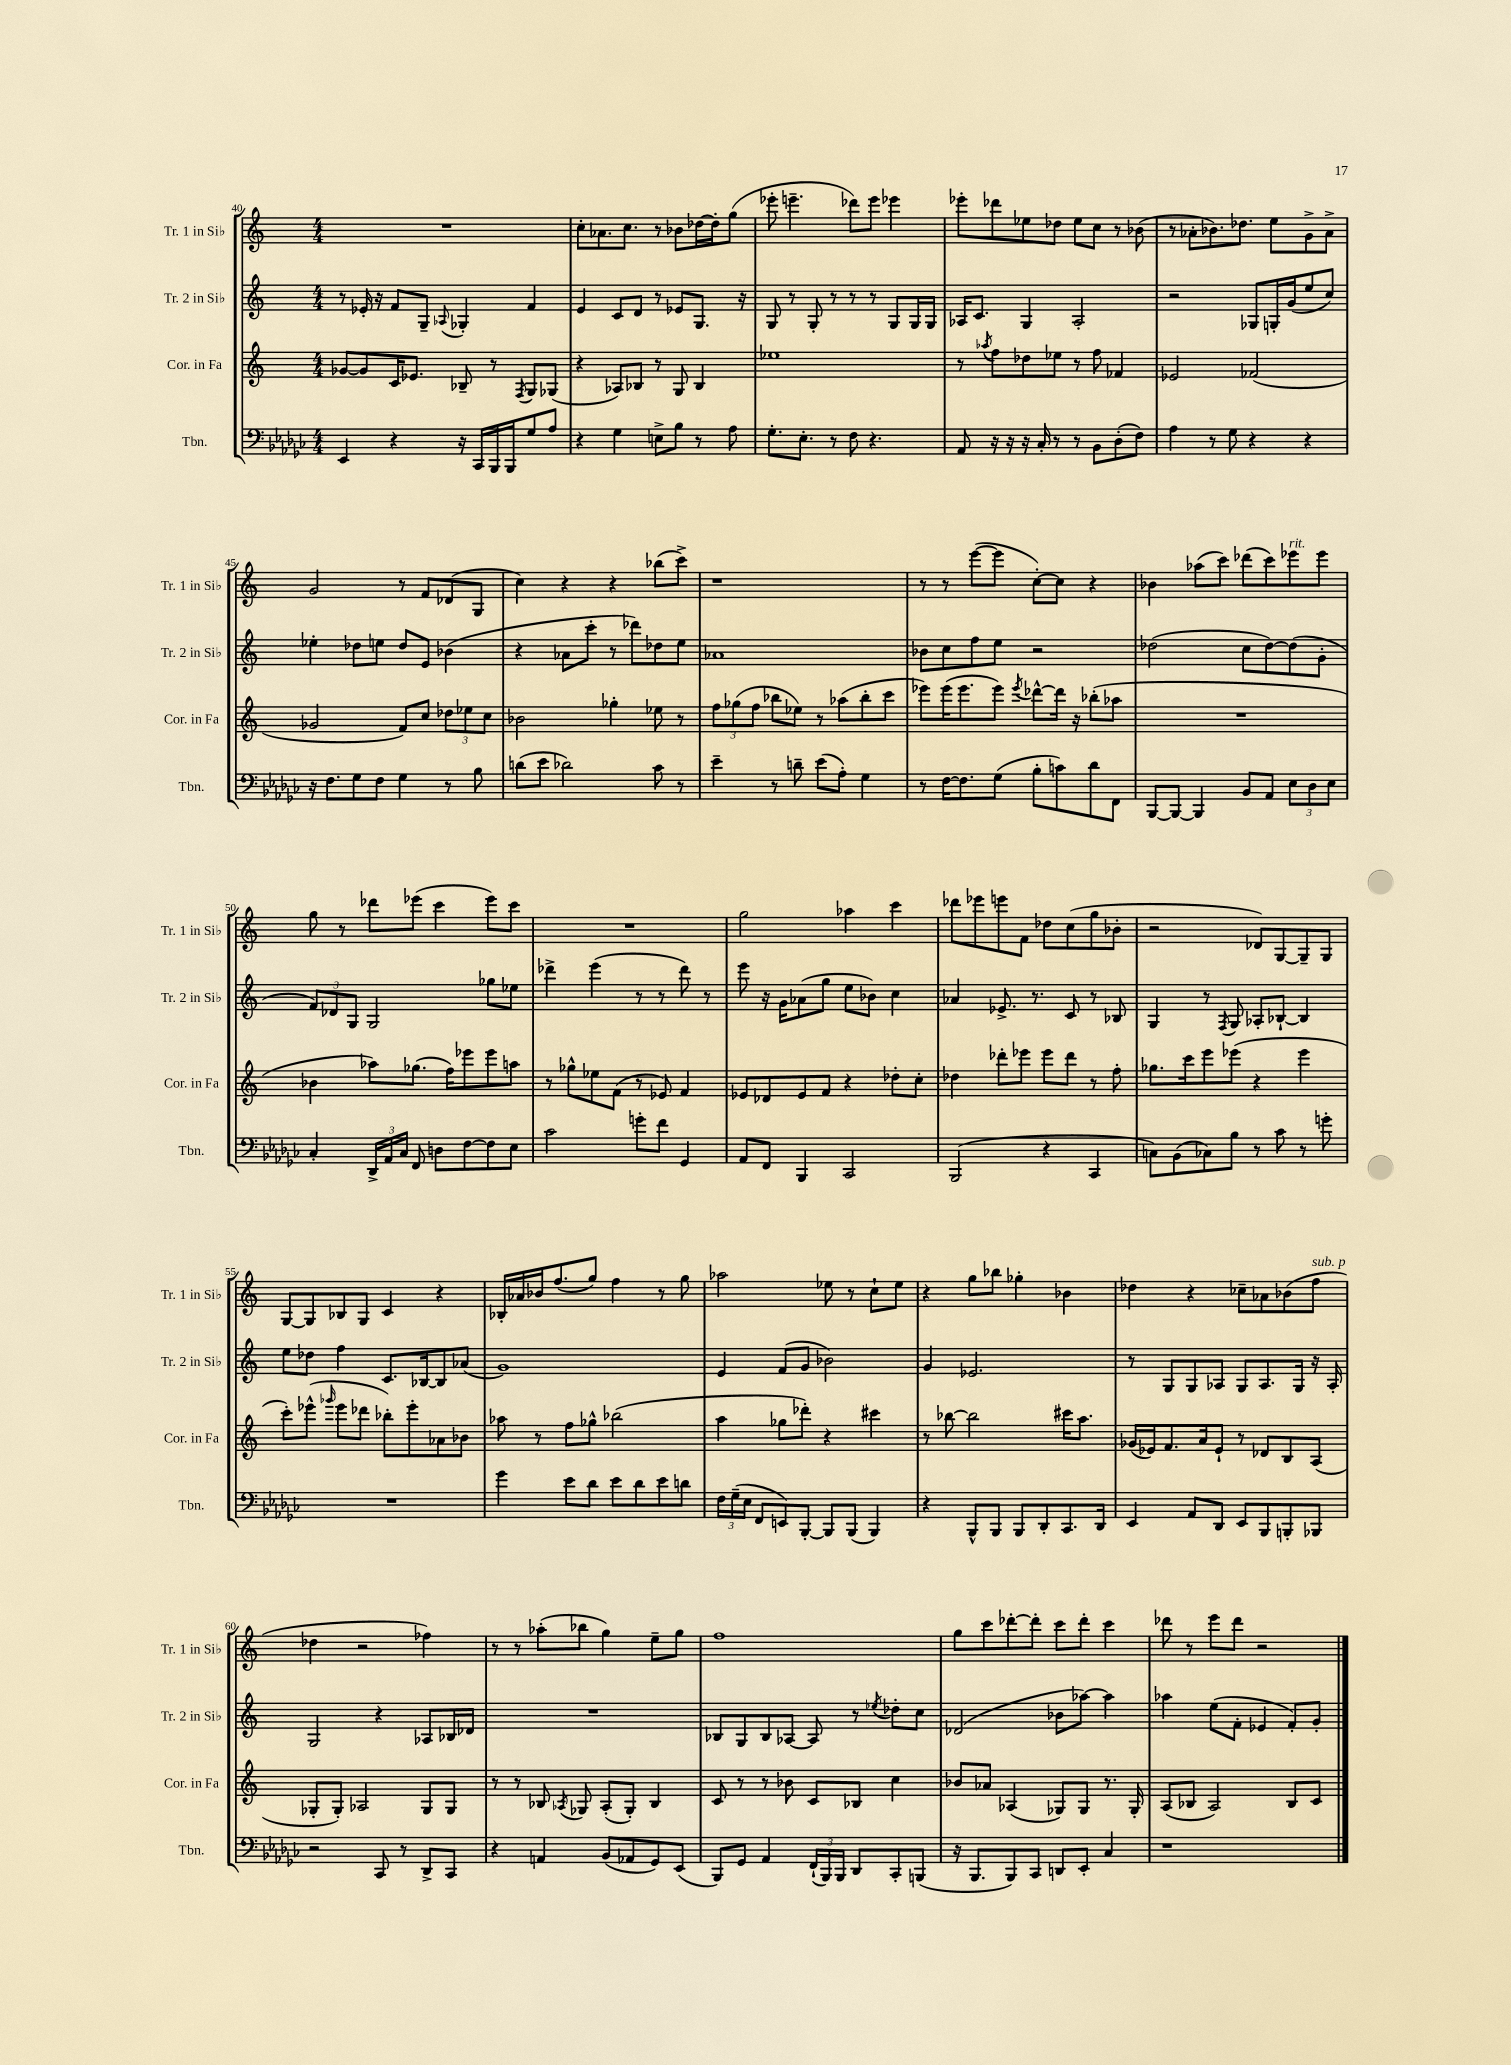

**kern	**kern	**kern	**kern
*staff4	*staff3	*staff2	*staff1
*clefF4	*clefG2	*clefG2	*clefG2
*k[b-e-a-d-g-c-]	*k[]	*k[]	*k[]
*M4/4	*M4/4	*M4/4	*M4/4
4EE-/	[8g-/L	8r	1r
.	8g-/]	16e-'/	.
.	.	16r	.
4r	16c/K	8f/L	.
.	8.e-/J	.	.
.	.	8G~/J	.
.	.	8qqA-/	.
16r	8B-~/	4G-'/	.
16CC-/LL	.	.	.
16BBB-/	8r	.	.
16BBB-/J	.	.	.
.	8qF/	.	.
8G-/	8G/L	4f/	.
8A-/J	(8G-/J	.	.
=	=	=	=
4r	4r	4e/	8cc'\L
.	.	.	8.a-\
4G-\	8A-/L)	8c/L	.
.	.	.	8.cc\J
.	8B-/J	8d/J	.
8E^\L	8r	8r	8r
8B-\J	8G/	8e-/L	8b-\L
8r	4B-/	8.G/J	[16dd-\L
.	.	.	16dd-'\]J
8A-\	.	.	(8gg\J
.	.	16r	.
=	=	=	=
8.G-'\L	1ee-	8G/	8eee-'\
.	.	8r	4.eee~\
8.E-'\J	.	.	.
.	.	8G'/	.
8r	.	8r	.
8F\	.	8r	8ddd-\L)
4.r	.	8r	8eee\J
.	.	8G/L	4eee-\
.	.	16G/L	.
.	.	16G/JJ	.
=	=	=	=
8AA-/	8r	16A-/LK	8eee-'\L
.	.	8.c/J	.
.	8qaa-/	.	.
16r	8ff\L	.	8ddd-\
16r	.	.	.
16r	8dd-\	4G/	8ee-\
16C-'/	.	.	.
8r	8ee-\J	.	8dd-\J
8r	8r	2A-'/	8ee-\L
8BB-\L	8ff\	.	8cc\J
(8D-'\	4f-/	.	8r
8F\J)	.	.	(8b-\
=	=	=	=
4A-\	2e-/	2r	8r
.	.	.	8a-'\L
8r	.	.	8.b-\)
8G-\	.	.	.
.	.	.	8.dd-\J
4r	(2f-/	8G-/L	.
.	.	16G'/L	8ee\L
.	.	(16g/J	.
4r	.	8ee/	8g^\
.	.	8cc/J)	8a-^\J
=	=	=	=
16r	2g-/	4ee-'\	2g/
8.F\L	.	.	.
8G-\	.	8dd-\L	.
8F\J	.	8ee\J	.
4G-\	8f/L)	8dd-/L	8r
.	8cc/J	8e/J	8f/L
8r	12dd-\L	(4b-\	(8d-/
.	12ee-\	.	.
8B-\	.	.	8G/J
.	12cc\J	.	.
=	=	=	=
(8d\L	2b-\	4r	4cc\)
8e-\J	.	.	.
2d-\)	.	8a-\L	4r
.	.	8ccc'\J	.
.	4gg-'\	8r	4r
.	.	8ddd-\L)	.
8c-\	8ee-\	8dd-\	(8bb-\L
8r	8r	8ee\J	8ccc^\J)
=	=	=	=
4e-~\	12ff\L	1a-	1r
.	(12gg-\	.	.
.	12ff\J	.	.
8r	8bb-\L	.	.
8d~\	8ee-\J)	.	.
(8e-\L	8r	.	.
8A-'\J)	(8aa-\L	.	.
4G-\	8bb-'\	.	.
.	8ccc\J	.	.
=	=	=	=
8r	8eee-\L)	8b-\L	8r
[16F\LK	(16eee-\K	8cc\	8r
8.F\]	8.eee-\	.	.
.	.	8ff\	([8eee\L
(8G-\J	8eee-\J)	8ee\J	8eee\]J
.	8qeee-/	.	.
8B-'\L	[8ddd-^^\L	2r	[8cc'\L)
8c\)	16ddd-\]Jk	.	8cc\]J
.	16r	.	.
8d-\	(8bb-'\L	.	4r
8FF\J	8aa-\J	.	.
=	=	=	=
[8BBB-/L	1r	(2dd-\	4b-\
8BBB-/_J	.	.	.
4BBB-/]	.	.	(8aa-\L
.	.	.	8ccc\J)
8BB-/L	.	8cc\L	(8ddd-\L
8AA-/J	.	[8dd-\)	8ccc\)
12E-\L	.	(8dd-\]	8eee-\
12D-\	.	.	.
.	.	8g'\J	8eee-\J
12E-\J	.	.	.
=	=	=	=
4C-'/	4b-\	12f/L)	8gg\
.	.	12d-/	.
.	.	.	8r
.	.	12G/J	.
24DD-^/LL	8aa-\L)	2G/	8ddd-\L
24AA-/	.	.	.
24C-/JJ	.	.	.
8FF/	(8.gg-\J	.	(8eee-\J
8D\L	.	.	4ccc\
.	16ff\LK)	.	.
[8F\	8eee-\	.	.
8F\]	8eee-\	8gg-\L	8eee-\L)
8E-\J	8aa\J	8ee-\J	8ccc\J
=	=	=	=
2c-\	8r	4ddd-^\	1r
.	8gg-^^\L	.	.
.	8ee-\	(4eee\	.
.	(8f\J	.	.
8g'\L	8r	8r	.
8f\J	8e-/)	8r	.
4GG-/	4f/	8ddd-\)	.
.	.	8r	.
=	=	=	=
8AA-/L	8e-/L	8eee\	2gg\
8FF/J	8d-/	16r	.
.	.	16g\LK	.
4BBB-/	8e-/	(8a-\	.
.	8f/J	8gg\J	.
2CC-/	4r	8ee\L	4aa-\
.	.	8b-\J)	.
.	8dd-'\L	4cc\	4ccc\
.	8cc'\J	.	.
=	=	=	=
(2BBB-/	4dd-\	4a-/	8ddd-\L
.	.	.	8eee-\
.	8ddd-'\L	8.e-^/	8eee\
.	8eee-\J	.	8f\J
.	.	8.r	.
4r	8eee-\L	.	8dd-\L
.	8ddd-\J	8c/	(8cc\
4CC-/	8r	8r	8gg\
.	8ff'\	8B-/	8b-'\J
=	=	=	=
8C\L)	8.gg-\L	4G/	2r
(8BB-\	.	.	.
.	16ccc\k	.	.
8C-\)	8eee\	8r	.
.	.	8qF/	.
8B-\J	(8eee-\J	8G/	.
8r	4r	8A-'/L	8d-/L)
8c-\	.	[8B-`/J	[8G/
8r	4eee-\	4B-/]	8G~/]
8g'\	.	.	8G/J
=	=	=	=
1r	8ccc'\L)	8ee\L	[8G/L
.	(8eee-^^\J	8dd-\J	8G/]
.	16qqggg-/	.	.
.	8eee-\L	4ff\	8B-/
.	8ddd-\J	.	8G/J
.	8bb-'\L)	8.c/L	4c/
.	8eee-'\	.	.
.	.	[16B-/k	.
.	8a-\	8B-/]	4r
.	8b-\J	(8a-/J	.
=	=	=	=
4g-\	8aa-\	1g)	16B-'/LL
.	.	.	16a-/
.	8r	.	16b-/J
.	.	.	(8.ff/
8e-\L	8ff\L	.	.
8d-\J	8gg-^^\J	.	8gg/J)
8e-\L	(2bb-\	.	4ff\
8d-\	.	.	.
8e-\	.	.	8r
8d\J	.	.	8gg\
=	=	=	=
24F\LL	4aa\	4e/	2aa-\
(24G-~\	.	.	.
24E-\JJ	.	.	.
8FF/L	.	.	.
8EE/)	8gg-\L	(8f/L	.
[8BBB-'/J	8ddd-'\J)	8g/J	.
8BBB-/]L	4r	2b-\)	8ee-\
(8BBB-/J	.	.	8r
4BBB-/)	4ccc#\	.	8cc`\L
.	.	.	8ee-\J
=	=	=	=
4r	8r	4g/	4r
.	[8bb-\	.	.
8BBB-^^/L	2bb-\]	2.e-/	8gg\L
8BBB-/J	.	.	8bb-\J
8BBB-/L	.	.	4gg-'\
8DD-'/	.	.	.
8.CC-/	16ccc#\LK	.	4b-\
.	8.aa\J	.	.
16DD-/Jk	.	.	.
=	=	=	=
4EE-/	(16g-/LL	8r	4dd-\
.	16e-/J)	.	.
.	8.f/	8G/L	.
8AA-/L	.	8G/	4r
.	16a/k	.	.
8DD-/J	8e-`/J	8A-/J	.
8EE-/L	8r	8G/L	8cc-~\L
8BBB-/	8d-/L	8.A-/	8a-\
8BBB'/	8B/	.	(8b-\
.	.	16G/Jk	.
8BBB-/J	(8A/J	16r	8ff\J
.	.	16A-'/	.
=	=	=	=
2r	8G-'/L	2G/	4dd-\
.	8G-'/J)	.	.
.	2A-/	.	2r
8CC-/	.	4r	.
8r	.	.	.
8DD-^/L	8G-/L	8A-/L	4ff-\)
8CC-/J	8G-/J	16B-/L	.
.	.	16d-/JJ	.
=	=	=	=
4r	8r	1r	8r
.	8r	.	8r
4AA/	8B-/	.	(8aa-'\L
.	8qA-/	.	.
.	8G-/	.	8bb-\J
(8BB-/L	(8A-'/L	.	4gg\)
8AA-/	8G-'/J)	.	.
8GG-/)	4B-/	.	8ee~\L
(8EE-/J	.	.	8gg\J
=	=	=	=
8BBB-/L)	8c/	8B-/L	1ff
8GG-/J	8r	8G/	.
4AA-/	8r	8B-/	.
.	8b-\	[8A-/J	.
(24FF`/LL	8c/L	8A-/]	.
24BBB-/)	.	.	.
24BBB-/JJ	.	.	.
8DD-/L	8B-/J	8r	.
.	.	8qee-/	.
8CC-'/	4cc\	8dd-'\L	.
(8BBB/J	.	8cc\J	.
=	=	=	=
16r	8b-/L	(2d-/	8gg\L
8.BBB-/L	.	.	.
.	8a-/J	.	8ccc\
8BBB-/)	(4A-/	.	[8ddd-'\
8CC-/J	.	.	8ddd-'\]J
8DD/L	8G-/L)	8b-\L	8ccc\L
8EE-'/J	8G-/J	[8aa-\J)	8ddd-'\J
4C-/	8.r	4aa-\]	4ccc\
.	16G-'/	.	.
=	=	=	=
1r	(8A/L	4aa-\	8ddd-\
.	8B-/J	.	8r
.	2A/)	(8ee\L	8eee\L
.	.	8f'\J	8ddd-\J
.	.	4e-/	2r
.	8B-/L	8f'/L)	.
.	8c/J	8g'/J	.
==	==	==	==
*-	*-	*-	*-
